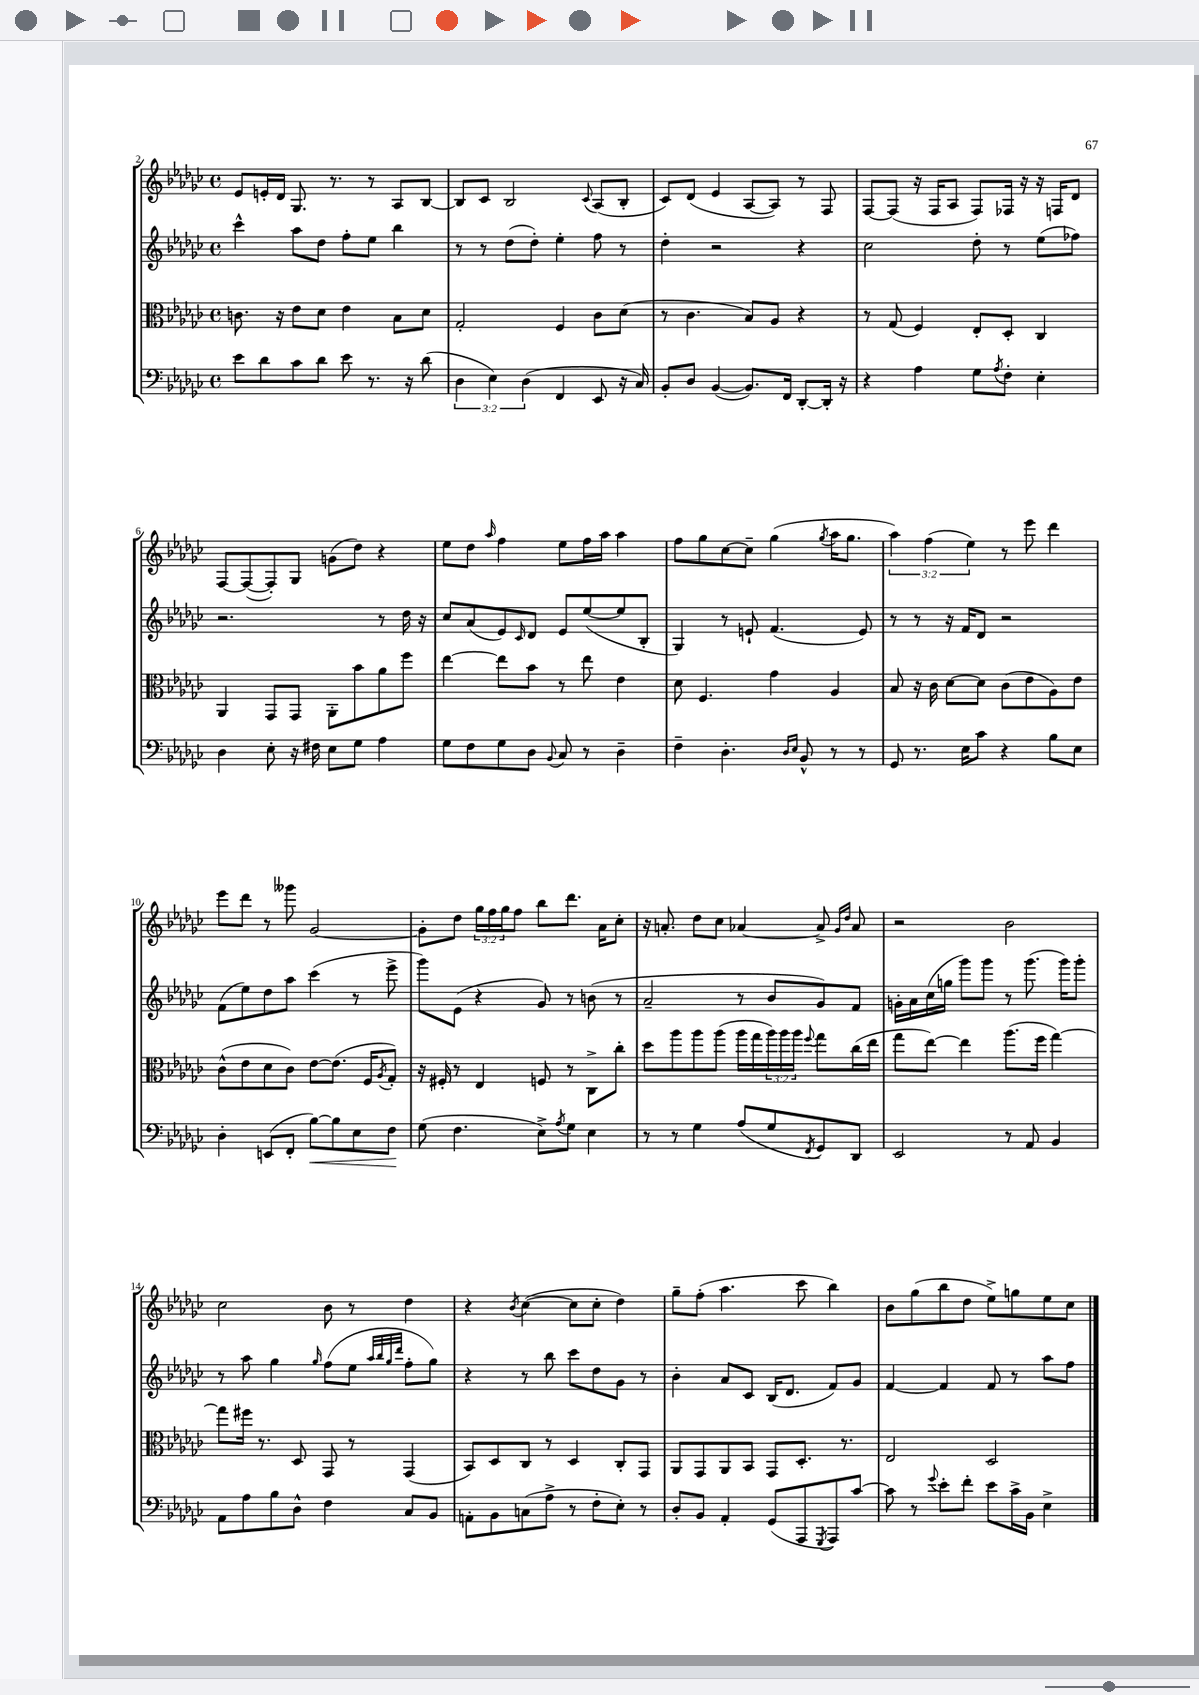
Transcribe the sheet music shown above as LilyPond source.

<<
\new StaffGroup <<
\new Staff = "s0" {
    \clef treble \key ges \major \defaultTimeSignature \time 4/4 \override Staff.TupletNumber.text = #tuplet-number::calc-fraction-text
    ees'8 e'16-. des'16 ges8. r8. r8 aes8 bes8~ |
    bes8 ces'8 bes2 \appoggiatura { ces'8 } aes8( bes8-. |
    ces'8) des'8( ees'4 aes8~ aes8) r8 f8 |
    f8~ f8( r16 f16 aes8 f8) fes16 r16 r16 f16 des'8 |
    f8~ f8~( f8-.) ges8 g'8( des''8) r4 |
    ees''8 des''8 \grace { aes''16 } f''4 ees''8 f''16 aes''16 aes''4 |
    f''8 ges''8 ces''8~ ces''8-- ges''4( \acciaccatura { ges''8 } aes''16 ges''8. |
    \tuplet 3/2 { aes''4) f''4( ees''4) } r8 ees'''8 des'''4 |
    ees'''8 des'''8 r8 geses'''8 ges'2~ |
    ges'8-. des''8 \tuplet 3/2 { ges''16 f''16 ges''16 } f''8 bes''8 des'''8. aes'16 ces''8-. |
    r16 a'8.-. des''8 ces''8 aes'4~ aes'8-> \grace { ges'16 des''16 } aes'8 |
    r2 bes'2 |
    ces''2 bes'8 r8 des''4 |
    r4 \acciaccatura { bes'8 } ces''4~( ces''8 ces''8-. des''4) |
    ges''8-- f''8-.( aes''4. ces'''8 bes''4) |
    bes'8 ges''8( bes''8 des''8 ees''8->) g''8 ees''8 ces''8 \bar "|." |
}
\new Staff = "s1" {
    \clef treble \key ges \major \defaultTimeSignature \time 4/4
    ces'''4-^ aes''8 des''8 f''8-. ees''8 bes''4 |
    r8 r8 des''8( des''8-.) ees''4-. f''8 r8 |
    des''4-. r2 r4 |
    ces''2 des''8-. r8 ees''8( fes''8) |
    r2. r8 des''16 r16 |
    ces''8 aes'8( ees'8) \grace { ces'16 } des'8 ees'8 ees''8~( ees''8 bes8-. |
    ges4) r8 e'8-! f'4.( e'8) |
    r8 r8 r16 f'16 des'8 r2 |
    f'8( ees''8) des''8 aes''8 ces'''4( r8 ees'''8-> |
    ges'''8) ees'8( r4 ges'8) r8 b'8( r8 |
    aes'2-- r8 bes'8 ges'8) f'8 |
    g'16-. aes'16 ces''16( g''16 ges'''8) ges'''8 r8 ges'''8.( ges'''16) ges'''8-. |
    r8 aes''8 ges''4 \grace { ges''16 } f''8( ees''8 \grace { aes''32 bes''32 ges''32 des'''32 } f''8-. ges''8) |
    r4 r8 bes''8 ces'''8 des''8 ges'8 r8 |
    bes'4-. aes'8 ces'8 bes16( des'8. f'8) ges'8 |
    f'4~ f'4 f'8 r8 aes''8 f''8 \bar "|." |
}
\new Staff = "s2" {
    \clef alto \key ges \major \defaultTimeSignature \time 4/4 \override Staff.TupletNumber.text = #tuplet-number::calc-fraction-text
    c'8. r16 ees'8 des'8 ees'4 bes8 des'8 |
    ges2-. f4 ces'8 des'8( |
    r8 ces'4. bes8) aes8 r4 |
    r8 ges8( f4) ees8-. des8-. ces4 |
    aes,4 ges,8 ges,8 aes,8-. bes'8 aes'8 f''8 |
    ees''4~ ees''8 bes'8 r8 ees''8 ees'4 |
    des'8 f4. ges'4 aes4 |
    bes8 r16 ces'16 des'8~ des'8 ces'8( ees'8 aes8) ees'8 |
    ces'8-^( ees'8 des'8 ces'8) ees'8~ ees'8.( f16 \acciaccatura { aes8 } ges8-.) |
    r16 fis16-. r8 ees4 f8 r8 ces8-> ces''8-. |
    des''8 aes''8 aes''8 aes''8( aes''16 ges''16 \tuplet 3/2 { aes''16) aes''16 aes''16 } \appoggiatura { f''8 } ges''8 ces''16( ees''16 |
    ges''8 ees''8~) ees''4 aes''8.( f''16 ges''4~) |
    ges''8 fis''16 r8. des8 ges,8 r8 ges,4( |
    bes,8) des8 ces8 r8 des4 ces8-. ges,8 |
    aes,8 ges,8 aes,8 bes,8 ges,8 des8.-. r8. |
    ees2 des2 \bar "|." |
}
\new Staff = "s3" {
    \clef bass \key ges \major \defaultTimeSignature \time 4/4 \override Staff.TupletNumber.text = #tuplet-number::calc-fraction-text
    ees'8 des'8 ces'8 des'8 ees'8 r8. r16 des'8( |
    \tuplet 3/2 { des4 ees4) des4( } f,4 ees,8 r16 ces16) |
    bes,8-. des8 bes,4~( bes,8.) f,16 des,8~-. des,16-. r16 |
    r4 aes4 ges8 \acciaccatura { aes8 } f8-. ees4-. |
    des4 ees8-. r16 fis16 ees8 ges8 aes4 |
    ges8 f8 ges8 des8 \appoggiatura { bes,8 } ces8 r8 des4-- |
    f4-- des4.-. \grace { des16 ees16 } bes,8-^ r8 r8 |
    ges,8 r8. ees16 ces'8 r4 bes8 ees8 |
    des4-. e,8( f,8-. bes8~\<) bes8 ees8 f8\! |
    ges8( f4. ees8->) \acciaccatura { aes8 } ges8 ees4 |
    r8 r8 ges4 aes8( ges8 \acciaccatura { f,8 } ges,8) des,8 |
    ees,2 r8 aes,8 bes,4 |
    aes,8 aes8 bes8 des8-^ f4 ces8 bes,8 |
    a,8-. bes,8 c8( aes8-> r8 f8-. ees8-.) r8 |
    des8-. bes,8 aes,4-. ges,8( aes,,8 \acciaccatura { ges,,8 } aes,,8) ces'8~ |
    ces'8 r8 \appoggiatura { ges'8 } ees'8-. f'8-. ees'8 ces'16-> bes,16 ees4-> \bar "|." |
}
>>
>>
\layout { \context { \Score currentBarNumber = #2 } }
